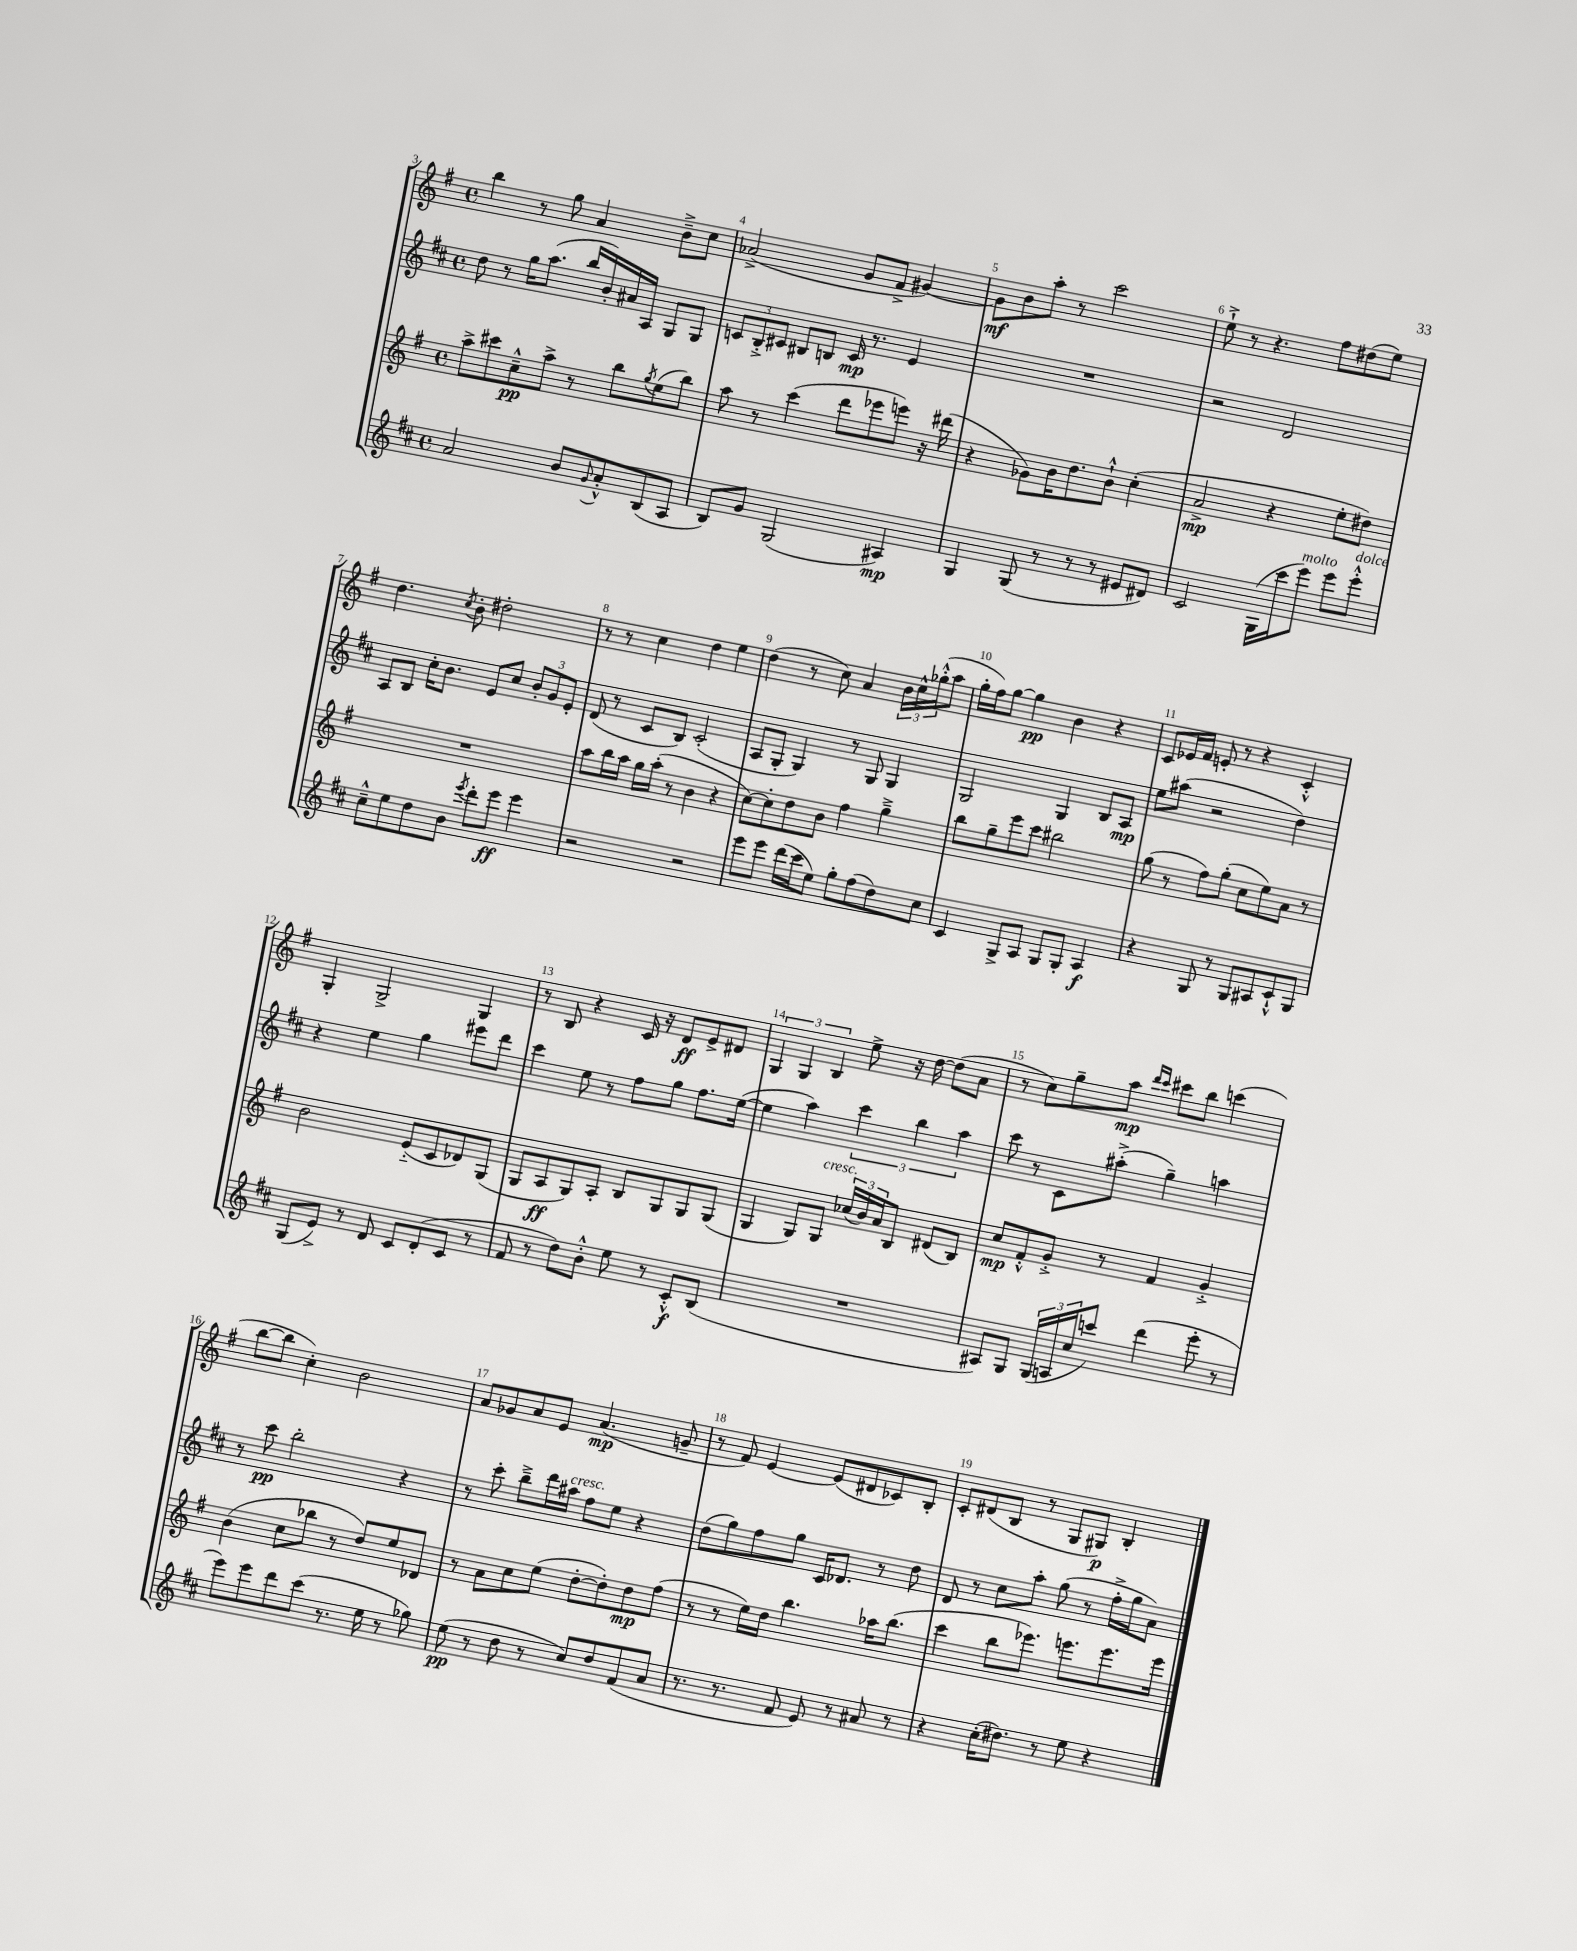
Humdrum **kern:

**kern	**kern	**kern	**kern
*staff4	*staff3	*staff2	*staff1
*clefG2	*clefG2	*clefG2	*clefG2
*k[f#c#]	*k[f#]	*k[f#c#]	*k[f#]
*M4/4	*M4/4	*M4/4	*M4/4
*met(c)	*met(c)	*met(c)	*met(c)
2a	8aa^	8dd	4bb
.	8ccc#	8r	.
.	8cc~^^	16gg	8r
.	.	(8.aa	.
.	8aa^	.	8gg
8b	8r	16bb	4a
.	.	16b')	.
8qqg	.	.	.
8a'^^	8bb	16a#	.
.	.	16A	.
.	8qgg	.	.
(8B	(8ee	8G	8b~^
8A	8bb)	8G	8cc
=	=	=	=
8B)	8aa	12c	(2a-^
.	.	12B'^	.
8g	8r	.	.
.	.	12c#	.
(2G	(4ccc	8B#	.
.	.	8B	.
.	8ddd	16c#	8g
.	.	8.r	.
.	8eee-	.	8f#^
4A#)	8eee)	4e	[4g#)
.	16r	.	.
.	(16ddd#	.	.
=	=	=	=
4G	4r	1r	8g#]
.	.	.	8b
(8G	8g-)	.	8aa'
8r	16b	.	8r
.	8.dd	.	.
8r	.	.	2ccc
8r	8b`^^	.	.
8e#	(4cc'	.	.
8d#)	.	.	.
=	=	=	=
2c#	2a^	2r	8ee`^
.	.	.	8r
.	.	.	4.r
(16G	4r	2d	.
16ccc#	.	.	.
8eee)	.	.	8ff#
8eee	8ee'	.	(8dd#
8eee'^^	8dd#)	.	8ee)
=	=	=	=
8cc#~^^	1r	8A	4.dd
8ee	.	8B	.
8dd	.	16cc#'	.
.	.	8.b	.
.	.	.	8qcc
8b	.	.	8b'
8qeee	.	.	.
8ddd'	.	8e	2dd#'
8eee	.	8cc#	.
4eee	.	12b'	.
.	.	12g	.
.	.	12e'	.
=	=	=	=
2r	8aa	(8d	8r
.	16bb	8r	8r
.	16aa	.	.
.	16gg	8c#	4cc
.	(16aa'	.	.
.	8r	8B)	.
2r	4b	(2c#'	4dd
.	4r	.	4ee
=	=	=	=
8eee	[8cc)	8A	(4dd
8eee	8cc']	8G'	.
(16ddd	8dd	4G)	8r
16ccc#	.	.	.
8ee)	8b	.	8cc)
8gg'	4ff#	8r	4a
(8ff#	.	8G	.
8dd)	4gg~^	4G	24b
.	.	.	24cc^^
.	.	.	(24gg-'^^
8cc#	.	.	8aa
=	=	=	=
4c#	8bb	2G	16gg'
.	.	.	16ff#)
.	8gg~	.	[8gg
8G^	8eee	.	4gg]
8A	8ccc	.	.
8G	2bb#	4G	4b
8G'	.	.	.
4A	.	8B	4r
.	.	8A	.
=	=	=	=
4r	(8gg	8ee	8c
.	8r	(8aa#	16e-
.	.	.	16f#
8G	8ff#)	2r	8e'
8r	(8gg'	.	8r
8G	8cc	.	4r
8A#	8ee)	.	.
8c#`^^	8a	4dd)	4c'^^
8G	8r	.	.
=	=	=	=
(8G	2b	4r	4G'
8e^)	.	.	.
8r	.	4ee	2G^
8d	.	.	.
8c#	(8e'~	4gg	.
(8d'	8c	.	.
8c#	8d-)	8eee#	4G
8r	(8G	8ddd	.
=	=	=	=
8f#	8G	4ccc#	8r
8r	8A	.	8B
8dd)	8G)	8ee	4r
8b'^^	8A'	8r	.
8ee	8B	8ff#	16c
.	.	.	16r
8r	8G	8gg	8d
8c#'^^	8G	8.ff#	8e^
(8B	(8G	.	8d#
.	.	([16ee	.
=	=	=	=
1r	4G	4ee]	6G
.	.	.	6G
.	8G)	4aa)	.
.	.	.	6B
.	8G	.	.
.	(24cc-	6ccc#	8ee^
.	24b)	.	.
.	24a	.	.
.	8B	.	16r
.	.	6bb	.
.	.	.	[16dd
.	(8d#	.	(8dd]
.	.	6aa	.
.	8B)	.	8a
=	=	=	=
8A#)	8cc	8ccc#	8r
8G	8f#'^^	8r	8cc)
(24G	8g'^	8c#	8gg~
24A	.	.	.
24cc#	.	.	.
8ccc)	8r	(8aa#'^	8aa
.	.	.	16qqddd
.	.	.	16qqccc
(4ddd	4f#	4gg~)	8ccc#
.	.	.	8bb
8eee'	4g'^	4aa	(4ccc
8r	.	.	.
=	=	=	=
8eee)	(4b	8r	[8bb
8eee	.	8ccc#	8bb]
8ddd	8cc	2bb'	4cc')
(8ccc#	8bb-	.	.
8.r	8r	.	2b
.	8dd)	.	.
16ee	.	.	.
8r	8ee	4r	.
8gg-)	8d-	.	.
=	=	=	=
(8ee	8r	8r	8a
8r	8a	8ccc#'	8g-
8dd	8cc	8bb~^	8a
8r	(8ee	16ddd	8e
.	.	16aa#	.
8cc#)	[8dd'	8ff#	(4.a
8dd	8dd'])	8ee	.
(8f#	8dd	4r	.
8a	(8ff#	.	8g~
=	=	=	=
8.r	8r	(8dd	8r
.	8r	8gg)	8f#)
8.r	.	.	.
.	16ee)	8ff#	[4e
.	16dd	.	.
8f#	4.bb	8gg	.
8e)	.	16c#	(8e]
.	.	8.d-	.
8r	.	.	8d#
8a#	16aa-	8r	8c-)
.	(8.bb	.	.
8r	.	8dd	8B'
=	=	=	=
4r	4ccc	8d	8c'
.	.	8r	(8d#
(16cc#'	8bb	8cc#	8B
8.dd#)	.	.	.
.	8.eee-)	8aa'	8r
8r	.	(8gg	8G
.	8.eee	.	.
8ee	.	8r	8G#)
4r	8.eee	16ff#'^	4B'
.	.	16gg	.
.	.	8a)	.
.	16eee	.	.
==	==	==	==
*-	*-	*-	*-
